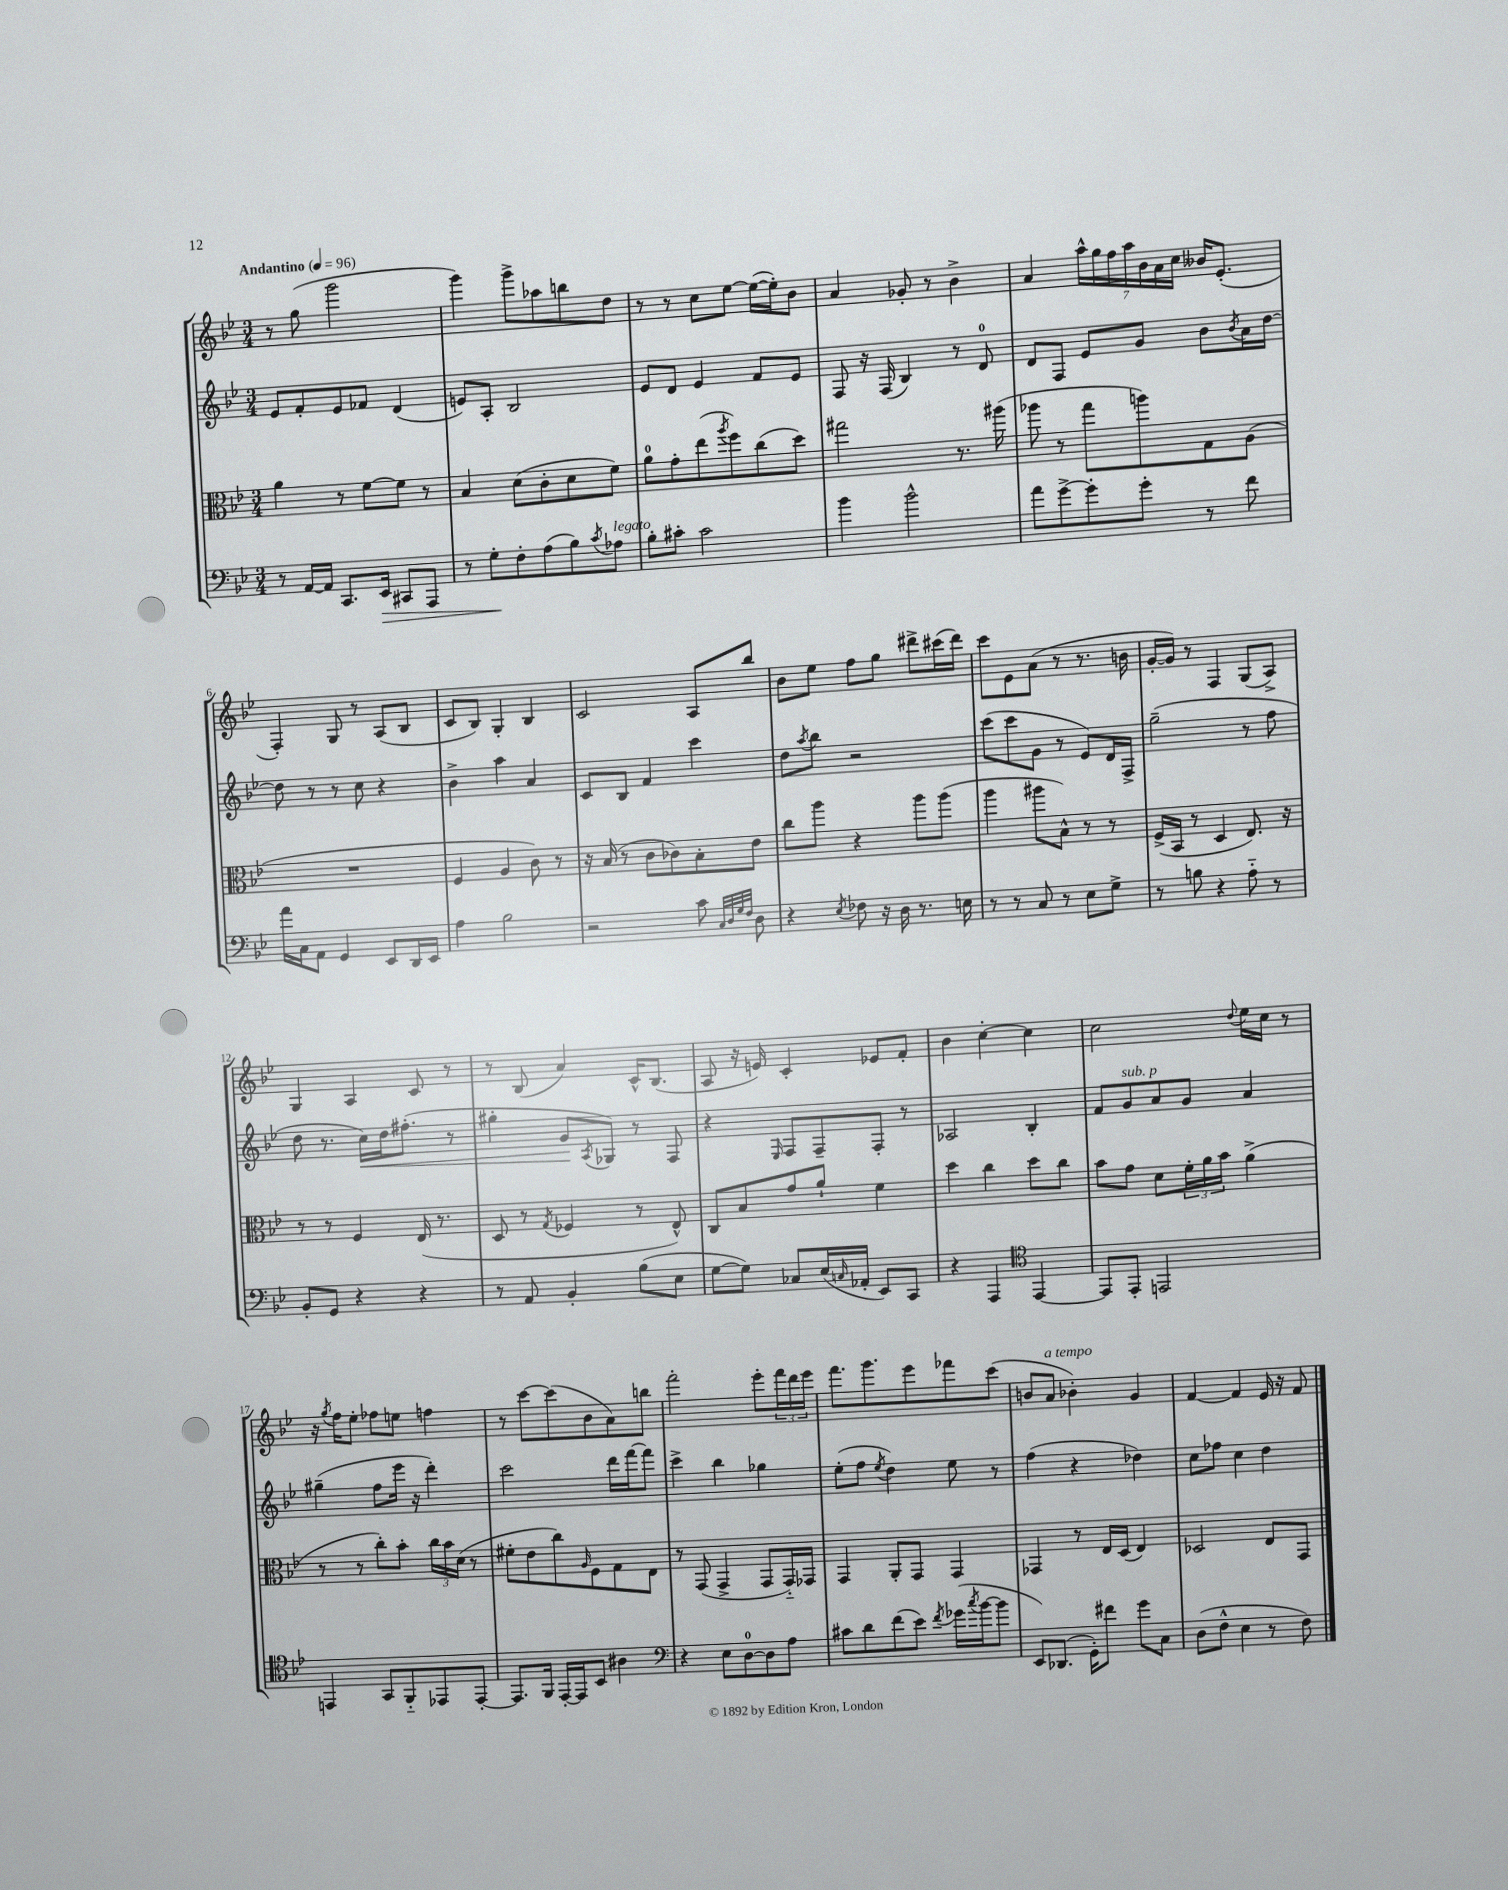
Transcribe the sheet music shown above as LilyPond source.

<<
\new StaffGroup <<
\new Staff = "s0" {
    \clef treble \key bes \major \numericTimeSignature \time 3/4 \tempo "Andantino" 4 = 96
    r8 g''8( g'''2 |
    g'''4) g'''8-> aes''8 b''8 d''8 |
    r8 r8 c''8 ees''8~ ees''16~( ees''16-.) bes'8 |
    a'4 ges'8-. r8 bes'4-> |
    a'4 \tuplet 7/4 { a''16-^ g''16 f''16 a''16 bes'16 a'16 c''16 } beses'16 ees'8.-.( |
    f4-.) g8 r8 a8( bes8 |
    c'8 bes8) g4-. bes4 |
    c'2 a8 bes''8 |
    bes'8 ees''8 f''8 g''8 dis'''8-> cis'''16( dis'''16) |
    c'''8 ees'8 a'8( r8 r8. b'16 |
    g'16~-. g'16) r8 f4 g8( a8->) |
    g4 a4 c'8 r8 |
    r8 bes8( a'4) c'16-^ bes8.( |
    a8 r16 e'16) c'4-. ees'8 f'8-. |
    bes'4 c''4~-. c''4 |
    c''2 \appoggiatura { d''8 } ees''16 c''16 r8 |
    r16 \acciaccatura { g''8 } f''16 ees''8-. fes''8 e''8 f''4 |
    r8 c'''8~ c'''8( bes'8 a'8) b''8 |
    f'''2-. ees'''8-. \tuplet 3/2 { f'''16 d'''16 ees'''16 } |
    f'''8. g'''8. ees'''8 fes'''8 c'''8( |
    b'8 a'8^\markup { \italic "a tempo" } bes'4-.) g'4 |
    f'4~ f'4 ees'16 r16 f'8 \bar "|." |
}
\new Staff = "s1" {
    \clef treble \key bes \major \numericTimeSignature \time 3/4
    ees'8 f'8-. ees'8 fes'8 d'4( |
    e'8) a8-. bes2 |
    ees'8 d'8 ees'4 f'8 ees'8 |
    f8 r16 f16( bes4) r8 d'8-0 |
    d'8 f8 ees'8 g'8 bes'8 \acciaccatura { bes'8 } a'16 d''16~ |
    d''8 r8 r8 c''8 r4 |
    bes'4-> a''4 a'4 |
    c'8 bes8 f'4 c'''4 |
    d''8 \acciaccatura { a''8 } bes''8 r2 |
    c'''8( c'''8 g'8 r8 ees'8) d'16 f16-> |
    g''2--( r8 f''8 |
    d''8 r8. c''16\<) d''16 fis''8.-.( r8 |
    gis''4-. g'8\! \acciaccatura { a8 } ges8) r8 f8 |
    r4 \grace { ees16 } f8 f8-- f8-. r8 |
    aes2 bes4-. |
    f'8 g'8^\markup { \italic "sub. p" } a'8 g'8 a'4 |
    gis''4--( f''8 ees'''16 r16 d'''4-.) |
    c'''2 d'''16 f'''16~ f'''8 |
    c'''4-> bes''4 ges''4 |
    ees''8-.( f''8 \acciaccatura { ees''8 } d''4) ees''8 r8 |
    f''4( r4 des''4) |
    c''8 fes''8 c''4 d''4 \bar "|." |
}
\new Staff = "s2" {
    \clef alto \key bes \major \numericTimeSignature \time 3/4
    a'4 r8 f'8~ f'8 r8 |
    bes4 d'8( c'8-. d'8 f'8) |
    a'8-0 g'8-. ees''8( \acciaccatura { a''8 } f''8) c''8( d''8) |
    gis''2 r8. ais''16( |
    aes''8 r8 g''8 a''8) g8 a8( |
    R2. |
    f4 a4 c'8) r8 |
    r16 bes16( r8 c'8 ces'8) bes8-. ees'8 |
    c''8 a''8 r4 a''8 a''8( |
    a''4 ais''8 bes8-^) r8 r8 |
    f16->( bes,16 r8 d4 ees8.) r16 |
    r8 r8 f4 ees16( r8. |
    d8 r8 \acciaccatura { g8 } fes4 r8 ees8-^) |
    c8 bes8 g'8 a'8-! f'4 |
    d''4 c''4 d''8 c''8 |
    bes'8 g'8 d'8 \tuplet 3/2 { f'16-. a'16 bes'16 } a'4->( |
    r8 r8 c''8-.) bes'8-. \tuplet 3/2 { c''16 bes'16 d'16( } r8 |
    fis'8-. ees'8 c''8) \grace { a16 } f8 g8 ees8 |
    r8 g,8( g,4-> g,8 g,16-_) ges,16 |
    g,4 a,8-. g,8 g,4 |
    ges,4 r8 ees16 d16( ees4) |
    des2 ees8 g,8 \bar "|." |
}
\new Staff = "s3" {
    \clef bass \key bes \major \numericTimeSignature \time 3/4
    r8 a,16~ a,16 c,8. ees,16\> cis,8 a,,8 |
    r8 g8-.\! f8-. a8( bes8) \acciaccatura { c'8 } aes8^\markup { \italic "legato" } |
    bes8-. cis'8-. cis'2 |
    bes'4 bes'2-^ |
    a'8 g'8~-> g'8-. g'8-. r8 f'8 |
    a'16 c16 a,8 g,4 ees,8 d,16 ees,16 |
    a4 bes2 |
    r2 c'8 \grace { c32 d32 g32 f32 } d8 |
    r4 \acciaccatura { ees8 } fes8 r16 d16 r8. e16 |
    r8 r8 c8 r8 ees8 g8-> |
    r8 b8 r4 a8-_ r8 |
    bes,8-. g,8 r4 r4 |
    r8 a,8 bes,4-. bes8( ees8 |
    g8~ g8) ces8 ees16( \grace { c16 } aes,16-. ees,8) c,8 |
    r4 a,,4 \clef tenor ees,4~ |
    ees,8 ees,8-. e,2 |
    e,4 g,8 f,8-_ ees,8 ees,8~-. |
    ees,8. f,16 ees,16~-. ees,16 bes,8 ais4 |
    \clef bass r4 ees8 d8-0~ d8 a8 |
    cis'8 d'8 f'8( ees'8) \acciaccatura { f'8 } ges'16( \acciaccatura { c''8 } bes'16~ bes'8 |
    ees,8) des,8.( g,16-.) fis'8 g'8 c8 |
    d8( f8-^ ees4 r8 f8) \bar "|." |
}
>>
>>
